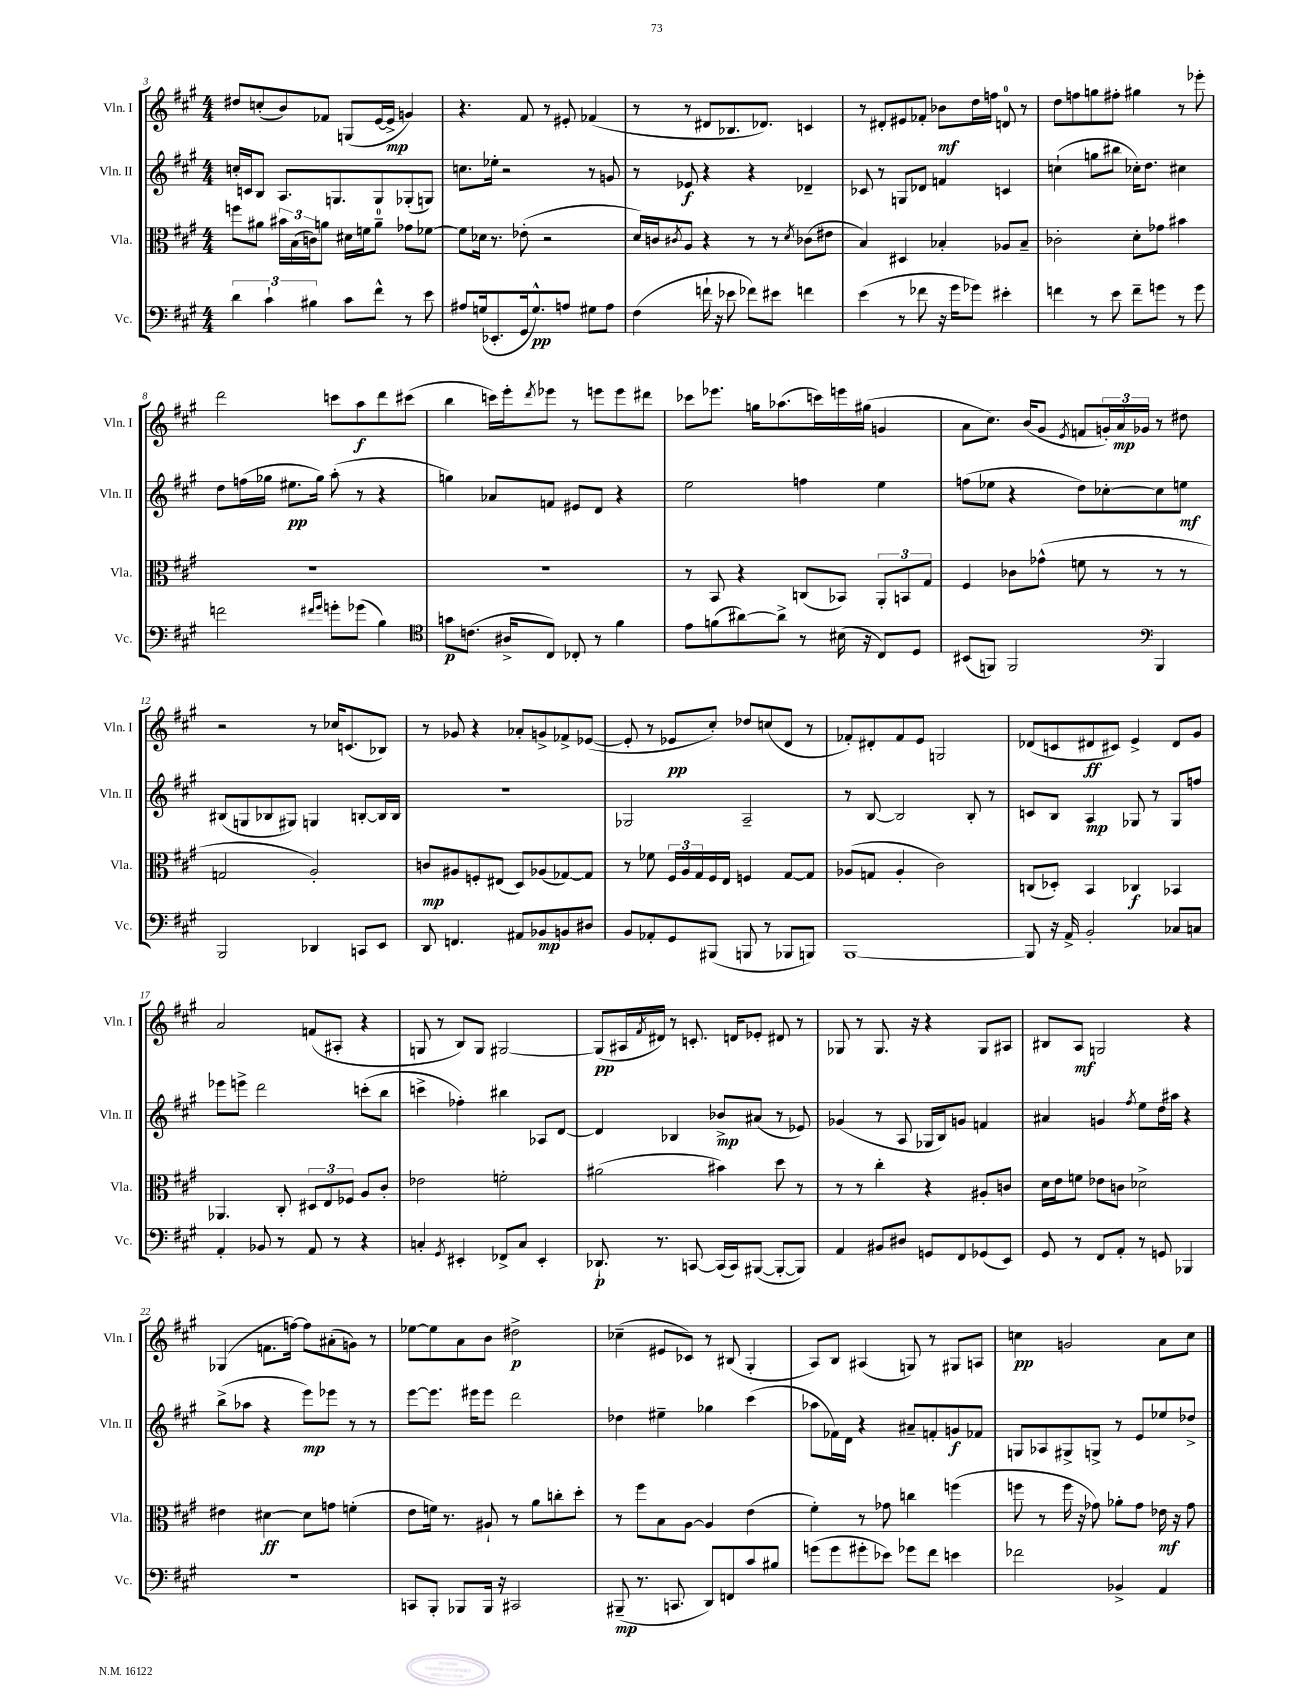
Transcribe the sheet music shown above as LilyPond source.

<<
\new StaffGroup <<
\new Staff = "s0" \with { instrumentName = "Vln. I" shortInstrumentName = "Vln. I" } {
    \clef treble \key a \major \numericTimeSignature \time 4/4
    dis''8 c''8-.( b'8) fes'8 g8( e'16~ e'16->\mp g'4) |
    r4. fis'8 r8 eis'8-. fes'4( |
    r8 r8 dis'8 bes8. des'8.) c'4 |
    r8 dis'8-. eis'8 fes'8-. bes'8\mf d''16 f''16 d'8-0 r8 |
    d''8 f''8 g''8 fis''8-. gis''4 r8 ees'''8-. |
    d'''2 c'''8 a''8\f d'''8 cis'''8( |
    b''4 c'''16) e'''16-. \acciaccatura { d'''8 } ees'''8 r8 e'''8 e'''8 dis'''8 |
    ces'''8 ees'''8. g''16 aes''8.( c'''16) e'''16 gis''16( g'4 |
    a'8 cis''8.) b'16( gis'8 \acciaccatura { e'8 } f'8 \tuplet 3/2 { g'16-.) a'16\mp ges'16 } r8 dis''8 |
    r2 r8 ces''16 c'8.( bes8) |
    r8 ges'8 r4 aes'8-. g'8-> fes'8-> ees'8~( |
    ees'8-. r8 ees'8\pp cis''8-.) des''8 c''8( d'8 r8 |
    fes'8-.) dis'8-. fes'8 e'8 g2 |
    des'8( c'8 dis'8\ff cis'8) e'4-> dis'8 gis'8 |
    a'2 f'8( ais8-. r4 |
    g8 r8 b8) g8 gis2~ |
    gis8\pp( ais16 \acciaccatura { fis'8 } dis'16) r8 c'8.-. d'16 ees'8-. dis'8 r8 |
    ges8 r8 ges8. r16 r4 ges8 ais8 |
    bis8 a8\mf g2 r4 |
    ges4( f'8. f''16~) f''8 ais'8-.( g'8) r8 |
    ees''8~ ees''8 a'8 b'8 dis''2->\p |
    ces''4--( eis'8 ces'8) r8 bis8( gis4-. |
    a8) b8 ais4( g8) r8 gis8 a8 |
    c''4\pp g'2 a'8 c''8 \bar "|." |
}
\new Staff = "s1" \with { instrumentName = "Vln. II" shortInstrumentName = "Vln. II" } {
    \clef treble \key a \major \numericTimeSignature \time 4/4
    c''16-. c'16 b8 a8. g8. g8 ges8-.( g8) |
    c''8. ees''16-. r2 r8 g'8 |
    r8 ees'8\f r4 r4 des'4-- |
    ces'8 r8 g8 des'8 f'4 c'4 |
    c''4-!( g''8 bis''8 ces''16-.) d''8. cis''4 |
    d''8 f''16( ges''16 eis''8.\pp ges''16) a''8-.( r8 r4 |
    g''4) aes'8 f'8 eis'8 d'8 r4 |
    e''2 f''4 e''4 |
    f''8( ees''8 r4 d''8) ces''8~-. ces''8 e''8\mf |
    bis8( g8 bes8 gis8) g4 b8~-. b16 b16 |
    R1 |
    ges2 a2-- |
    r8 b8~ b2 b8-. r8 |
    c'8 b8 a4\mp ges8 r8 ges8 f''8 |
    ees'''8 e'''8-> d'''2 c'''8-.( b''8 |
    c'''4-> fes''4-.) bis''4 aes8 d'8~ |
    d'4 bes4 bes'8->\mp ais'8( r8 ees'8) |
    ges'4( r8 a8 ges16 b16) g'8 f'4 |
    ais'4 g'4 \acciaccatura { fis''8 } e''8 d''16 ais''16 r4 |
    b''8->( aes''8 r4 e'''8\mp) ees'''8 r8 r8 |
    e'''8~ e'''8. eis'''16 eis'''8 d'''2 |
    des''4 eis''4-- ges''4 cis'''4( |
    aes''8 fes'16) d'16 r4 ais'8-- f'8-. g'8\f fes'8 |
    g8 aes8 gis8-> g8-> r8 e'8 ees''8 des''8-> \bar "|." |
}
\new Staff = "s2" \with { instrumentName = "Vla." shortInstrumentName = "Vla." } {
    \clef alto \key a \major \numericTimeSignature \time 4/4
    f''8 ais'8 \tuplet 3/2 { bis'16 b16( c'16) } a'8 dis'16 f'16 a'8-0-- ges'8 fes'8~ |
    fes'8 des'16 r8. ees'8-.( r2 |
    d'16) c'16 \acciaccatura { cis'8 } a8 r4 r8 r8 \acciaccatura { d'8 } ces'8( eis'8 |
    b4) dis4 bes4-. aes8 bes8-- |
    ces'2-. d'8-. ges'8 bis'4 |
    R1 |
    R1 |
    r8 b,8 r4 c8( bes,8) \tuplet 3/2 { a,8-. b,8 gis8 } |
    fis4 ces'8 ges'8-^( f'8 r8 r8 r8 |
    g2 a2-.) |
    c'8\mp ais8 f8-. eis8( d8) aes8( ges8~) ges8 |
    r8 fes'8 \tuplet 3/2 { fis16 a16 gis16 } fis16 e16 f4 gis8~ gis8 |
    aes8( g8 aes4-. cis'2) |
    c8( des8-.) b,4 ces4\f bes,4 |
    aes,4. cis8-. \tuplet 3/2 { dis8 e8 fes8 } a8 cis'8-. |
    ees'2 f'2-. |
    ais'2( bis'4) d''8 r8 |
    r8 r8 cis''4-. r4 ais8-. c'8 |
    d'16 e'16 f'8 ees'8 c'8 des'2-> |
    eis'4 dis'4~\ff dis'8 g'8 f'4-.( |
    e'8 f'16) r8. ais8-! r8 a'8 c''8-. d''8-. |
    r8 fis''8 b8 a8~ a4 e'4( |
    fis'4-.) r8 ges'8 c''4 f''4( |
    f''8 r8 f''16 r16 ges'8) aes'8-. ges'8 ees'16\mf r16 ges'8 \bar "|." |
}
\new Staff = "s3" \with { instrumentName = "Vc." shortInstrumentName = "Vc." } {
    \clef bass \key a \major \numericTimeSignature \time 4/4
    \tuplet 3/2 { d'4 cis'4-! bis4 } cis'8 fis'8-^ r8 e'8 |
    ais8 g16( ees,8.-. gis,16 g8.-^\pp) a8 gis8 a8 |
    fis4( f'16-! r16 ees'8 fes'8) eis'8 f'4 |
    e'4( r8 fes'8 r16 gis'16 ges'8) eis'4-. |
    f'4 r8 e'8 f'8-- g'8 r8 g'8 |
    f'2 \grace { fis'16 gis'16 } g'8-. ges'8( b4) |
    \clef tenor g'8\p c'8.( ais16-> cis8) ces8-. r8 fis'4 |
    e'8 f'8( ais'8~) ais'8-> r8 bis16( r16 cis8) d8 |
    bis,8( f,8) f,2 \clef bass b,,4 |
    b,,2 des,4 c,8 e,8 |
    d,8 f,4. ais,8 bes,8\mp b,8 dis8 |
    b,8 aes,8-. gis,8 bis,,8( b,,8 r8 bes,,8 b,,8) |
    b,,1~ |
    b,,8 r16 a,16-> b,2-. ces8 c8 |
    a,4-. bes,8 r8 a,8 r8 r4 |
    c4-. \acciaccatura { gis,8 } eis,4-. fes,8-> c8 eis,4-. |
    des,8.-!\p r8. c,8~ c,16( c,16) bis,,8~( bis,,8~-. bis,,8) |
    a,4 bis,8 dis8 g,8 fis,8 ges,8( e,8) |
    gis,8 r8 fis,8 a,8-. r8 g,8 bes,,4 |
    R1 |
    c,8 b,,8-. bes,,8 bes,,16 r16 cis,2 |
    bis,,8--\mp( r8. c,8. d,8) f,8 cis'8 bis8 |
    g'8( g'8 gis'8-. ees'8) ges'8 fis'8 e'4 |
    fes'2 bes,4-> a,4 \bar "|." |
}
>>
>>
\layout { \context { \Score currentBarNumber = #3 } }
